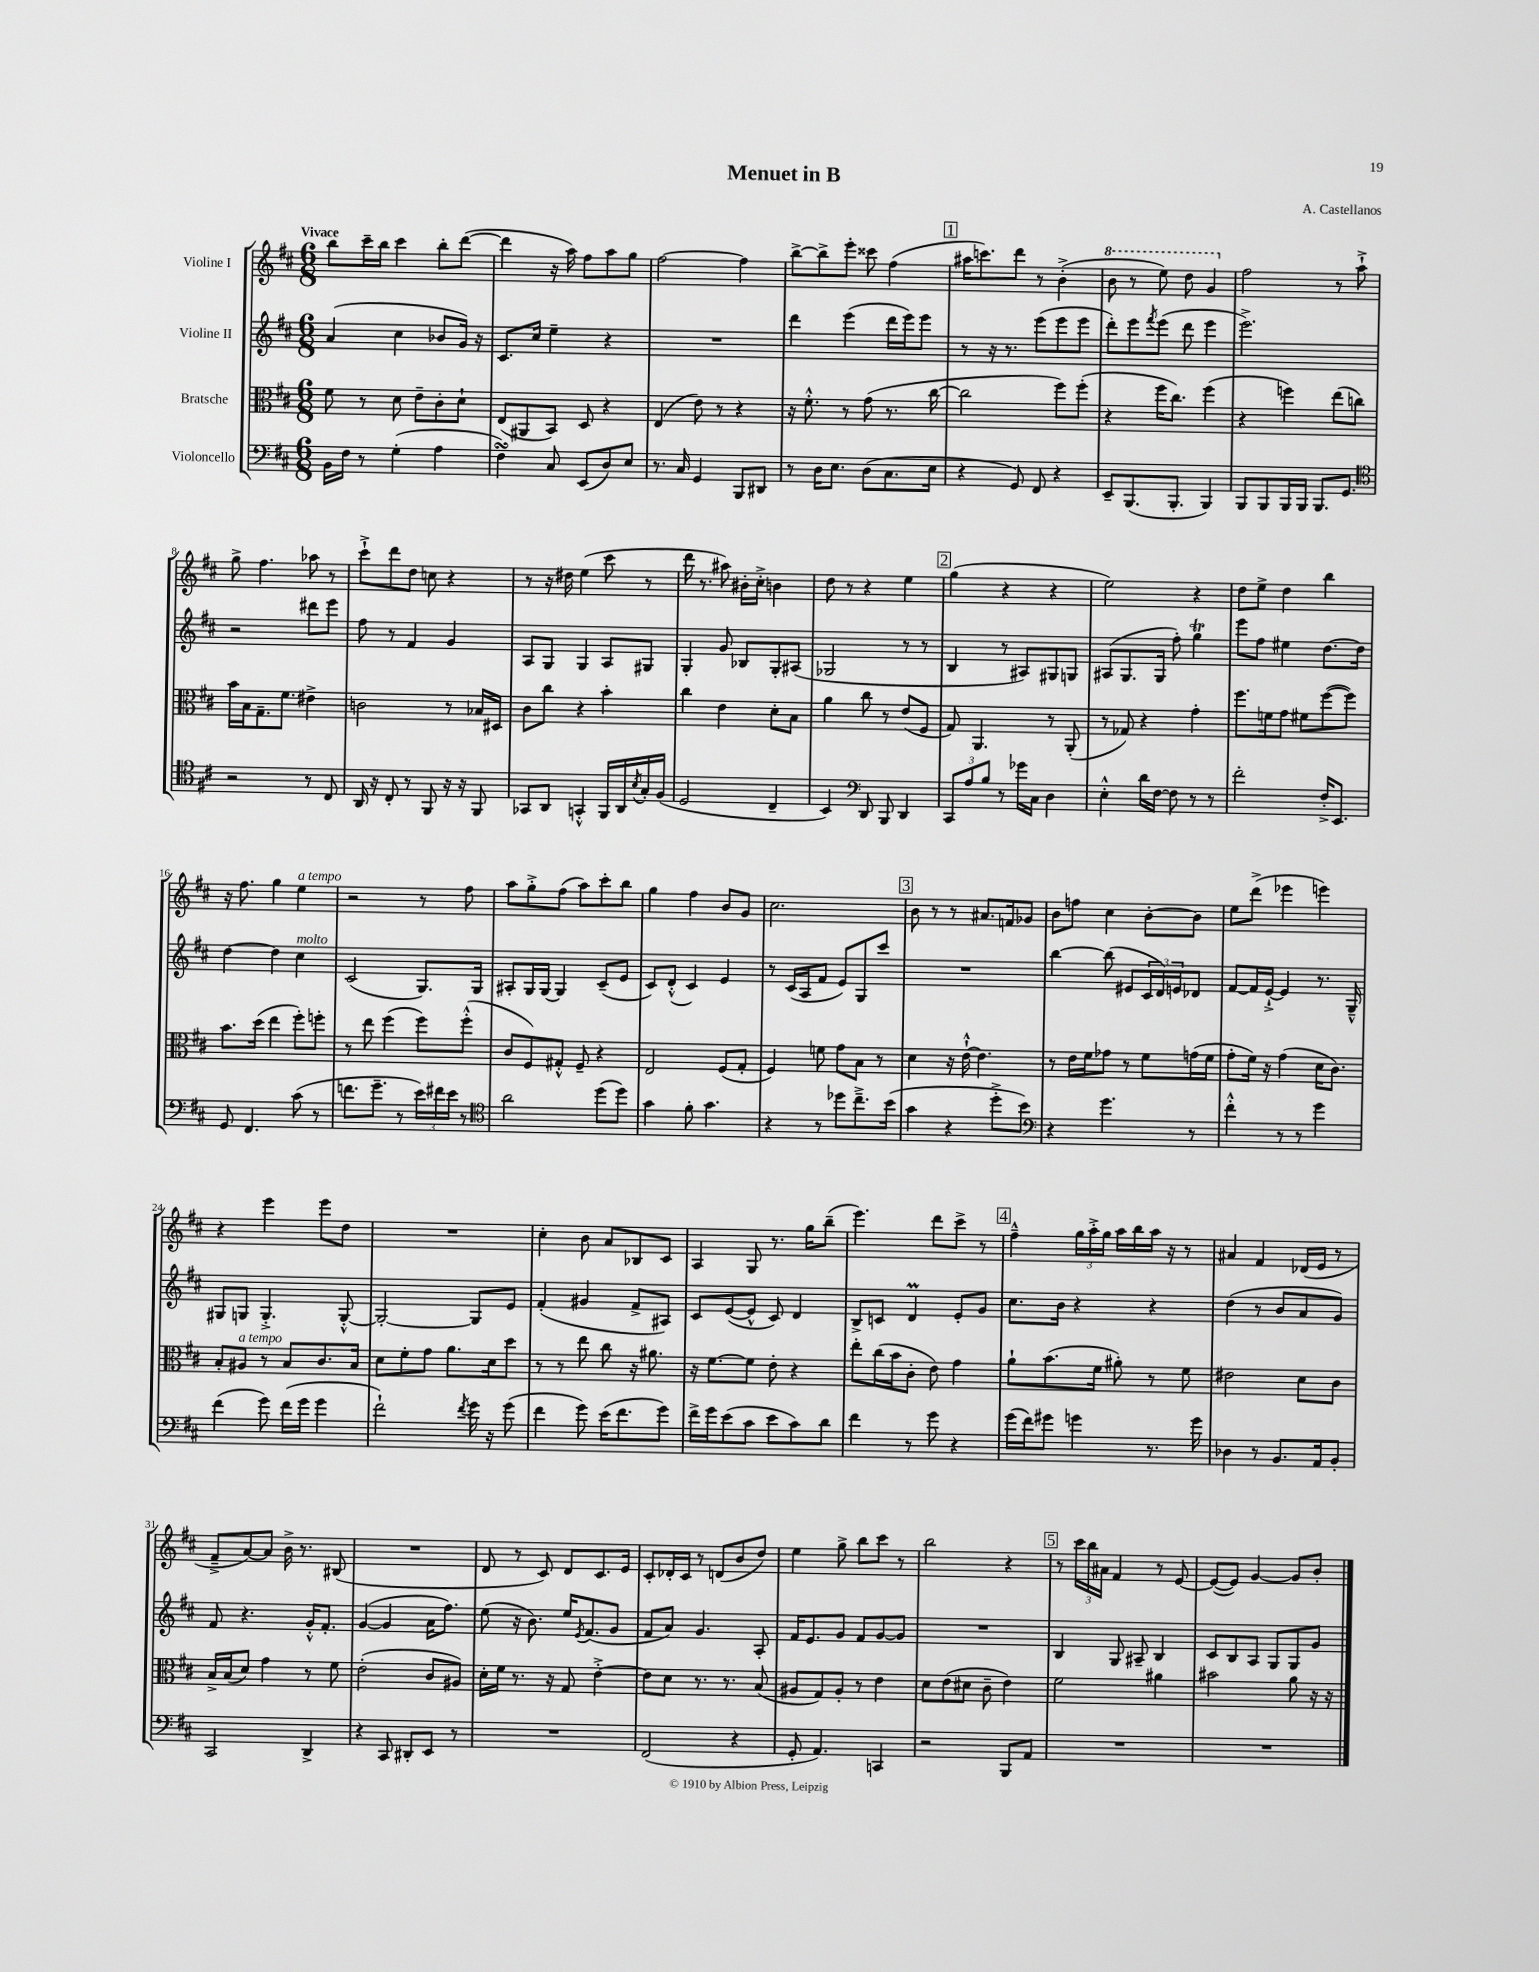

**kern	**kern	**kern	**kern
*staff4	*staff3	*staff2	*staff1
*clefF4	*clefC3	*clefG2	*clefG2
*k[f#c#]	*k[f#c#]	*k[f#c#]	*k[f#c#]
*M6/8	*M6/8	*M6/8	*M6/8
16BB\LL	8f#\	(4a/	8bb\L
16F#\JJ	.	.	.
8r	8r	.	16ccc#~\L
.	.	.	16bb\JJ
(4G'\	8d\	4cc#\	4ccc#\
.	8e~\L	.	.
4A\	8c#'\	8b-/L	8bb'\L
.	8d`\J	16g/Jk)	([8ddd\J
.	.	16r	.
=	=	=	=
4F#\)	(8E/L	8.c#/L	4ddd\]
.	8AA#/	.	.
.	.	16cc#/Jk	.
8C#/	8BB/J)	4ee~\	16r
.	.	.	16aa\)
(8EE/L	8D/	.	8ff#\L
8D/)	4r	4r	8aa\
8E/J	.	.	8gg\J
=	=	=	=
8.r	(4E/	2.r	[2ff#\
16C#/	.	.	.
4GG/	8e\)	.	.
.	8r	.	.
8BBB/L	4r	.	4ff#\]
8DD#/J	.	.	.
=	=	=	=
8r	16r	4ddd\	[8bb^\L
.	8.f#'^^\	.	.
16D\LK	.	.	8bb^\]
8.E\J	.	.	.
.	8r	(4eee\	8eee'\J
(8D\L	(8g\	.	8ccc##\
8.C#\	8.r	16ddd\LL	(4ff#\
.	.	16eee\J)	.
.	.	8eee\J	.
16E\Jk	[16cc#\	.	.
=	=	=	=
4r	2cc#\]	8r	16aa#\LK
.	.	.	8.ccc\)
.	.	16r	.
.	.	8.r	.
8GG/)	.	.	8ddd\J
8FF#/	.	(8eee\L	8r
4r	8ff#\L)	8eee\	(4b'^\
.	(8ff#'\J	8eee\J	.
=	=	=	=
8EE~/L	4r	8ddd'\L)	8bb\
(8.BBB/	.	8eee\	8r
.	.	8qfff#/	.
.	16ff#\LK	(8eee\J	8eee\)
8.BBB'/J	8.cc#\J)	.	.
.	.	8ddd\	8ddd\
4BBB/)	(4ff#\	4eee\	4gg/
=	=	=	=
8BBB/L	4r	2.eee^\)	2ff#\
8BBB/	.	.	.
16BBB/L	4ff\)	.	.
16BBB/JJ	.	.	.
8.BBB/L	.	.	.
.	(8ee\L	.	8r
8.GG/J	.	.	.
.	8cc\J)	.	8aa`^\
=	=	=	=
*clefC4	*	*	*
2r	16b\LL	2r	8gg^\
.	16B\J	.	.
.	8.G~\	.	4.ff#\
.	8.f#\J	.	.
8r	4e#^\	8ddd#\L	8aa-\
8C#/	.	8eee\J	8r
=	=	=	=
16AA/	2c\	8ff#\	8ccc#`^\L
16r	.	.	.
8C#'/	.	8r	8ddd\
8r	.	4f#/	8dd\J
8FF#/	.	.	8cc\
16r	8r	4g/	4r
16r	.	.	.
8FF#/	16B-/LL	.	.
.	16D#/JJ	.	.
=	=	=	=
8GG-/L	8c#\L	8A/L	8r
8AA/J	8cc#\J	8G/J	16r
.	.	.	16dd#\
4GG'^^/	4r	4G/	(4ee\
16FF#/LL	4b'\	8A/L	8ccc#\
16AA/	.	.	.
8qB/	.	.	.
16G'/	.	8G#/J	8r
(16F#/JJ	.	.	.
=	=	=	=
2D/	4cc#\	4G'/	16ddd\
.	.	.	8.r
.	4e\	8g/	8aa#\)
.	.	8B-/L	16b#'\LL
.	.	.	16cc#'^\JJ
4C#~/	8d'\L	8G'/	4b\
.	8B\J	(8A#/J	.
=	=	=	=
4BB/)	4a\	2G-/	8dd\
.	.	.	8r
*clefF4	*	*	*
8DD/	8cc#\	.	4r
8BBB/	8r	.	.
4DD/	(8e/L	8r	4ee\
.	8F#/J	8r	.
=	=	=	=
12CC#/L	8G/)	4B/	(4gg\
12A/	.	.	.
.	4.AA/	.	.
12B/J	.	.	.
8r	.	8r	4r
16g-\LL	.	8A#/L)	.
16C#\JJ	.	.	.
4D\	8r	8G#/	4r
.	(8AA'/	8G/J	.
=	=	=	=
4E'^^\	8r	(8A#/L	2ee\)
.	8G-/)	8.G/	.
16d\LL	4r	.	.
[16F#\JJ	.	16G/Jk	.
8F#\]	.	8ff#'\)	.
8r	4g'\	4gg\	4r
8r	.	.	.
=	=	=	=
2f#'\	8.ff#\L	8eee\L	8dd\L
.	.	8ff#\J	8ee^\J
.	16f\k	.	.
.	8g\J	4ee#\	4dd\
.	8f#\L	.	.
16F#'^/LK	([8ff#\	[8.dd\L	4bb\
8.EE/J	.	.	.
.	8ff#\]J)	.	.
.	.	16dd\]Jk	.
=	=	=	=
8GG/	8.b\L	[4dd\	16r
.	.	.	8.ff#\
4.FF#/	.	.	.
.	(16dd\Jk	.	.
.	4ee\	4dd\]	4gg\
(8c#\	8ff#'\L)	4cc#\	4ee\
8r	8ff'\J	.	.
=	=	=	=
8.f\L	8r	(2c#/	2r
.	8ee\	.	.
8.g~\J	.	.	.
.	(4ff#\	.	.
8r	.	.	.
24e\LL)	8ff#\L)	8.G/L)	8r
24f#\	.	.	.
24e\JJ	.	.	.
8r	(8ff#'^^\J	.	8ff#\
.	.	16G/Jk	.
=	=	=	=
*clefC4	*	*	*
2a\	8c#/L	8A#'/L	8aa\L
.	8F#/)	16G/L	8gg'^\
.	.	[16G/JJ	.
.	8G#'^^/J	4G/]	(8ff#\J
.	8F#~/	.	8aa\L)
(8dd\L	4r	(8c#~/L	8ccc#'\
8dd\J)	.	8e/J	8bb\J
=	=	=	=
4g\	2E/	8c#/L)	4gg\
.	.	(8d'^^/J	.
8f#'\	.	4c#/)	4ff#\
4.g\	.	.	.
.	(8F#/L	4e/	8b/L
.	8G'/J	.	8g/J
=	=	=	=
4r	4F#/)	8r	2.cc#\
.	.	(16c#/LL	.
.	.	16A/J	.
8r	8f\	8f#/J	.
8dd-\L	8g\L	8e/L)	.
8.cc#~^\	8B\J	8G/	.
.	8r	8ccc#/J	.
(16b\Jk	.	.	.
=	=	=	=
4g\	4d\	2.r	8b\
.	.	.	8r
4r	16r	.	8r
.	[16e`^^\	.	.
.	4.e\]	.	8.a#/L
8dd'^\L	.	.	.
.	.	.	16f/k
8b\J)	.	.	8g-/J
=	=	=	=
*clefF4	*	*	*
4r	8r	[4bb\	8b\L
.	16e\LL	.	8ff\J
.	16f#\J	.	.
4.g\	8g-\J	(8bb\]	4cc#\
.	8r	8e#/L	.
.	8f#\L	24c#/L	[8b'\L
.	.	24d/)	.
.	.	24e/J	.
8r	(16g\L	8d-/J	8b\]J
.	16f#\JJ	.	.
=	=	=	=
4f#'^^\	8g'\L	[8f#/L	8ee\L
.	16f#\Jk)	16f#/]L	(8ddd^\J
.	16r	[16e`^/JJ	.
8r	(4g\	4e/]	4eee-\
8r	.	.	.
4g\	16d\LK	8.r	4eee\)
.	8.c#\J)	.	.
.	.	16G~^^/	.
=	=	=	=
(4f#\	8B'/L	8G#/L	4r
.	8A#/J	8G/J	.
8g\)	8r	4.G'^/	4eee\
(16f#\LL	8B/L	.	.
16g\JJ	.	.	.
4g\	8.c#/	.	8eee\L
.	.	[8G'^^/	8dd\J
.	16B/Jk	.	.
=	=	=	=
2f#`\)	8d\L	2G'/_	2.r
.	8f#'\	.	.
.	8g\J	.	.
.	8.a\L	.	.
8qf#/	.	.	.
16g\	.	8G/]L	.
16r	16d\k	.	.
(8g\	8dd\J	8e/J	.
=	=	=	=
4f#\	8r	(4f#'/	4cc#'\
.	8r	.	.
8g\)	8ee\	4g#/	8b\
(16e\LK	8cc#\	.	8a/L
8.f#\	.	.	.
.	16r	8f#^/L	8B-/
.	8.a#\	.	.
8g\J)	.	8A#/J)	8c#/J
=	=	=	=
16f#^\LL	16r	8c#/L	4A/
16g\J	[8.f#\L	.	.
(8e\	.	([8e/	.
8c#\J	8f#\]J	8e^^/]J	8G/
8e\L	8e'\	8c#/)	8.r
8c#\)	4r	4d/	.
.	.	.	16gg\LK
8d\J	.	.	(8bb~\J
=	=	=	=
4f#\	8ee'\L	8B^/L	4.eee\)
.	(16cc#\L	8c/J	.
.	16b\J	.	.
8r	8c#'\J	4d/	.
8g\	8e\)	.	8ddd\L
4r	4g\	8e'/L	8ccc#^\J
.	.	8g/J	8r
=	=	=	=
(16g\LL	8a`\L	8.cc#\L	4ff#~^^\
16f#\J)	.	.	.
8g#\J	(8.b\	.	.
.	.	16b\Jk	.
4g\	.	4r	24gg\LL
.	.	.	24aa'^\
.	16f#\Jk	.	.
.	.	.	24gg\JJ
.	8a#'\)	.	16aa\LL
.	.	.	16bb\
8.r	8r	4r	16aa\JJ
.	.	.	16r
.	8f#\	.	8r
16g\	.	.	.
=	=	=	=
4D-\	2e#\	(4dd\	4a#/
8r	.	8r	4f#/
8.BB/L	.	8b/L	.
.	8d\L	8a/	(16d-/LL
16AA/k	.	.	16e/JJ
8BB'/J	8c#\J	8g/J)	8r
=	=	=	=
2CC#/	16B^/LL	8f#/	8f#~^/L
.	(16B/J	.	.
.	8d/J)	4.r	[8a/)
.	4g\	.	8a/]J
.	.	.	16b^\
.	.	.	8.r
4DD^/	8r	16g'^^/LK	.
.	.	8.f#'/J	.
.	8f#\	.	(8B#/
=	=	=	=
4r	(2e'\	([4g/	2.r
8CC#/	.	4g/]	.
8DD#'/L	.	.	.
8EE/J	8c#/L	16a\LK	.
.	.	8.ff#\J)	.
8r	8A#/J)	.	.
=	=	=	=
2.r	16d'\LL	(8ee\	8d/
.	16f#\JJ	.	.
.	8.r	16r	8r
.	.	8.b\)	.
.	.	.	8c#/)
.	16r	.	.
.	8G/	16ee/LK	8d/L
.	.	8qe/	.
.	.	(8.f#/	.
.	[4e'^\	.	8.c#/
.	.	8g/J	.
.	.	.	16e/Jk
=	=	=	=
(2FF#/	8e\]L	8f#/L	8c#'/L
.	8d\J	8a/J)	16d-'/L
.	.	.	16c#/JJ
.	8.r	4.g/	8r
.	.	.	(8d/L
.	8.r	.	.
4r	.	.	8b/
.	(8B/	8A'/	8dd/J)
=	=	=	=
8GG'/	8A#/L	16f#/LK	4ee\
.	.	8.e/	.
4.AA/)	8G/)	.	.
.	8A#'/J	8g/J	8gg^\
.	8r	8f#/L	8bb\L
4CC/	4e\	[8g/	8ccc#\J
.	.	8g/]J	8r
=	=	=	=
2r	8d\L	2.r	2bb\
.	(8e\	.	.
.	8d#\J	.	.
.	8c#~\	.	.
8BBB/L	4e\)	.	4r
8AA/J	.	.	.
=	=	=	=
2.r	2f#\	4B/	8r
.	.	.	24ccc#\LL
.	.	.	24bb\
.	.	.	24a#\JJ
.	.	8G/	4f#/
.	.	8A#~/	.
.	4a#\	4B/	8r
.	.	.	[8e/
=	=	=	=
2.r	2b#\	8c#/L	(8e/_L
.	.	8B/	8e/]J)
.	.	8A/J	[4g/
.	.	8G/L	.
.	8a\	8G/	8g/]L
.	16r	8g/J	8b'/J
.	16r	.	.
==	==	==	==
*-	*-	*-	*-
